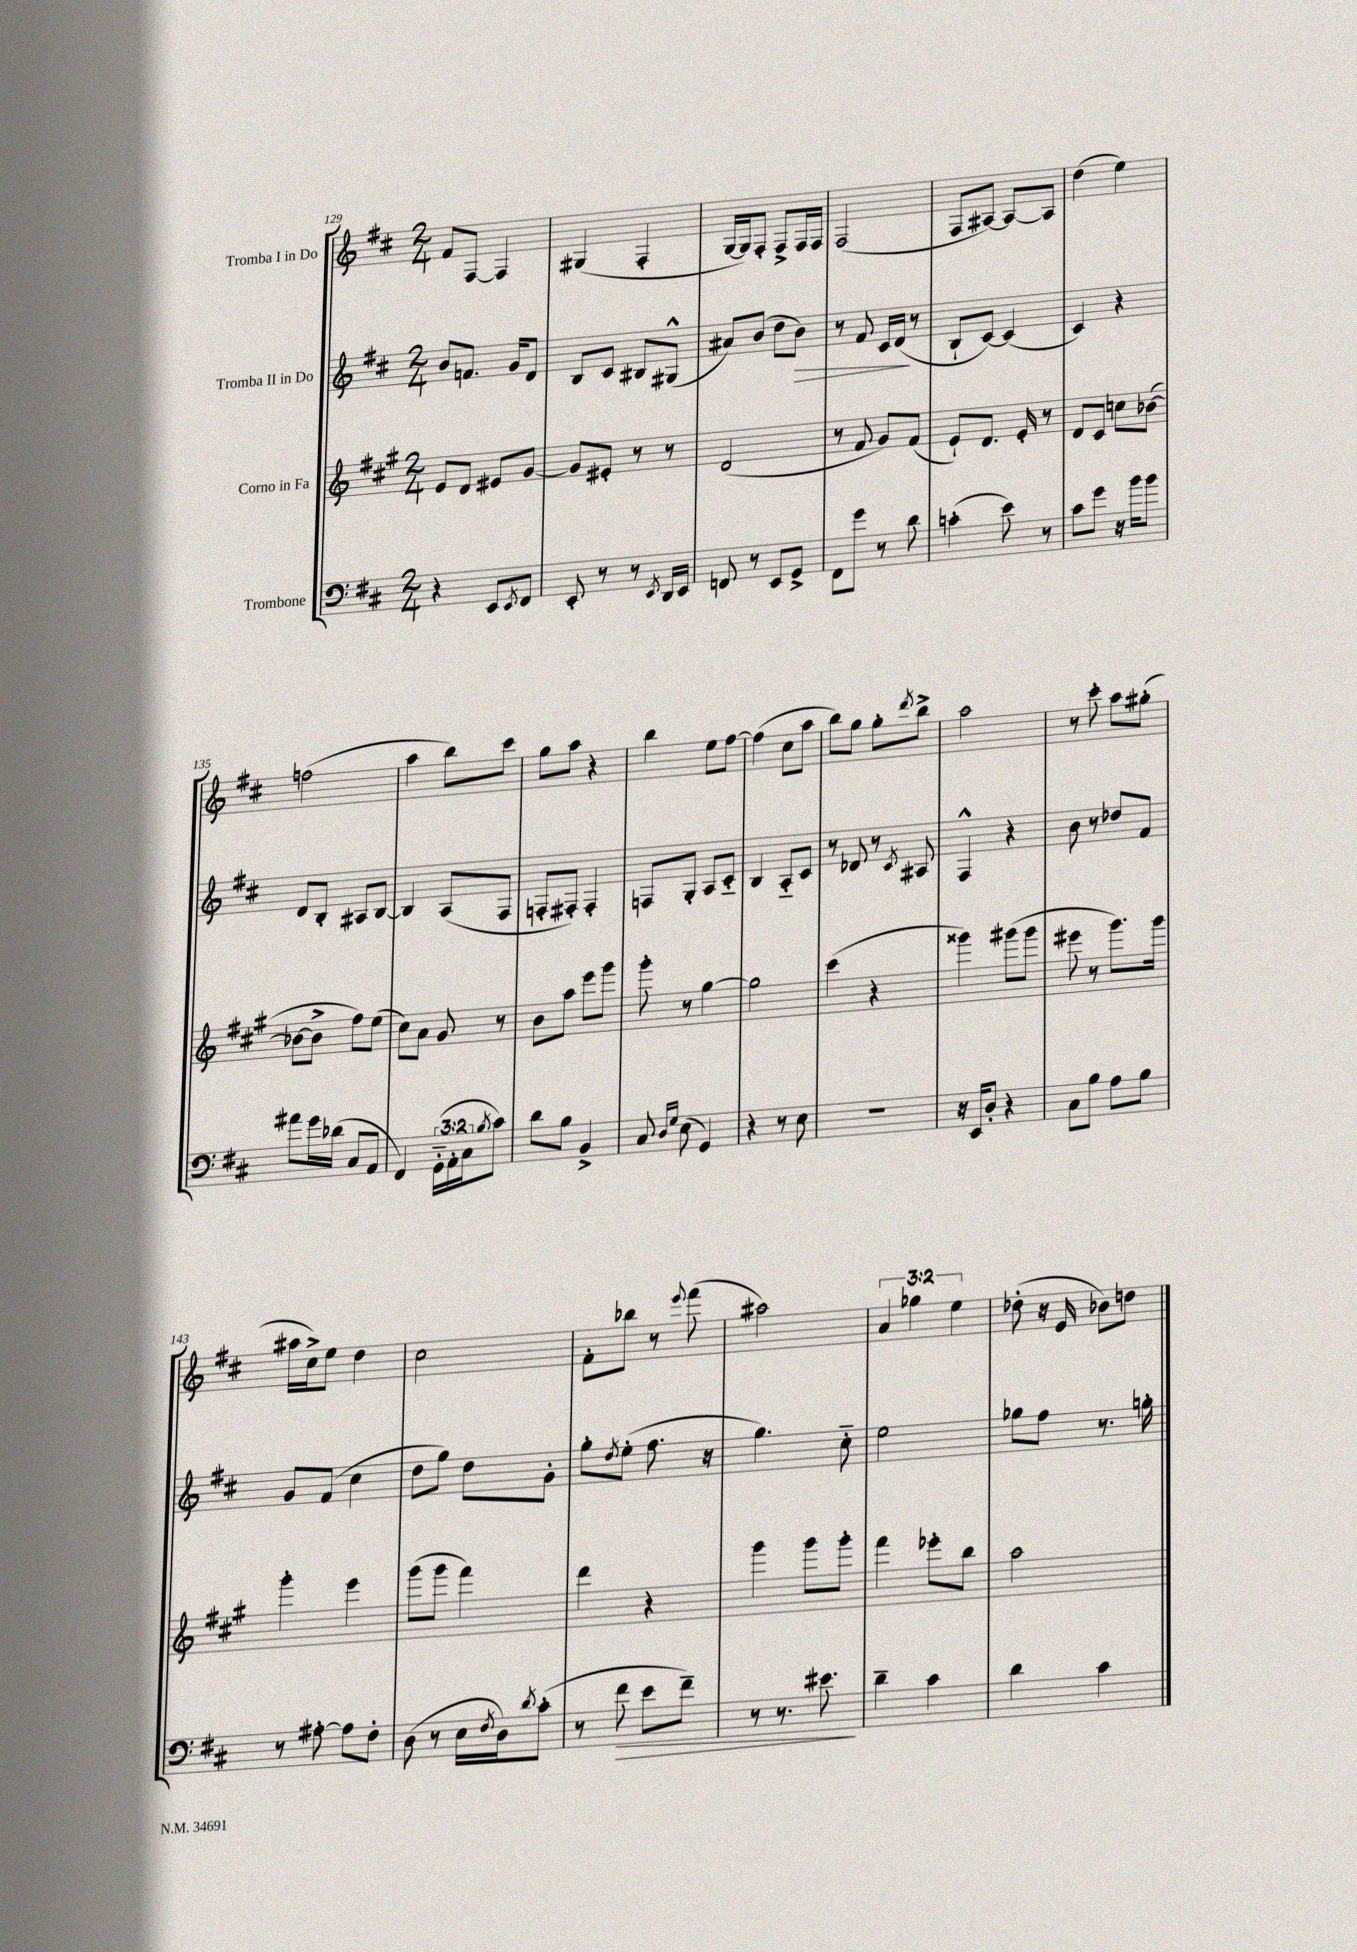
<<
\new StaffGroup <<
\new Staff = "s0" \with { instrumentName = "Tromba I in Do" } {
    \clef treble \key d \major \numericTimeSignature \time 2/4 \override Staff.TupletNumber.text = #tuplet-number::calc-fraction-text
    fis'8 fis8~ fis4 |
    gis4( fis4-. |
    g16~ g16) fis8-. fis8-> fis16 fis16 |
    fis2( |
    fis8 ais8~) ais8~ ais8 |
    d''4( e''4) |
    f''2( |
    a''4 b''8) cis'''8 |
    g''8 a''8 r4 |
    b''4 e''8 fis''8~ |
    fis''4( cis''8 a''8 |
    b''8) g''8 g''8-. \acciaccatura { d'''8 } b''8-> |
    a''2 |
    r8 cis'''8-. a''8 gis''8-.( |
    ais''16 cis''16->) e''8 d''4 |
    cis''2 |
    fis'8-. bes''8 r8 \appoggiatura { e'''8 } fis'''8( |
    ais''2) |
    \tuplet 3/2 { a'4 ges''4 e''4 } |
    des''8-.( r16 e'16 bes'8) d''8 \bar "|." |
}
\new Staff = "s1" \with { instrumentName = "Tromba II in Do" } {
    \clef treble \key d \major \numericTimeSignature \time 2/4
    b'8 f'8. g'16 d'8 |
    b8 cis'8 bis8 gis8-^( |
    ais'8) b'8( d''8 b'8\>) |
    r8 fis'8 cis'16 d'16\!( r8 |
    b8-! cis'8~) cis'4( |
    cis'4) r4 |
    d'8 b8-. ais8 b8~ |
    b4 a8( fis8 |
    f8-. fis8-.) fis4-. |
    f8 g8-. a8 cis'8-_ |
    b4 a8-_ cis'8 |
    r8 des'8 r8 \acciaccatura { cis'8 } ais8 |
    fis4-^ r4 |
    b'8 r8 des''8 fis'8 |
    g'8 fis'8( cis''4 |
    d''8 g''8) d''8 g'8-. |
    g''8-. \acciaccatura { d''8 } e''8-.( fis''8. r16 |
    g''4.) cis''8-_ |
    e''2 |
    ges''8 fis''8 r8. g''16-. \bar "|." |
}
\new Staff = "s2" \with { instrumentName = "Corno in Fa" } {
    \clef treble \key a \major \numericTimeSignature \time 2/4
    e'8 d'8 eis'8 gis'8~ |
    gis'8 eis'8-. r8 r8 |
    d'2( |
    r8 fis'8 gis'8) fis'8( |
    e'8-!) d'8. e'16-. r8 |
    d'8 cis'8 c''8 bes'8~( |
    bes'8~ bes'8-> fis''8) e''8( |
    cis''8) a'8 gis'8 r8 |
    b'8 a''8 e'''8 gis'''8 |
    gis'''8-. r8 gis''4~ |
    gis''2 |
    cis'''4( r4 |
    gisis'''4) gis'''8( gis'''8 |
    eis'''8 r8 gis'''8.) gis'''16 |
    gis'''4-. e'''4 |
    gis'''8( gis'''8 fis'''4) |
    d'''4 r4 |
    gis'''4 gis'''8 gis'''8-. |
    fis'''4 ees'''8-. b''8 |
    a''2 \bar "|." |
}
\new Staff = "s3" \with { instrumentName = "Trombone" } {
    \clef bass \key d \major \numericTimeSignature \time 2/4 \override Staff.TupletNumber.text = #tuplet-number::calc-fraction-text
    r4 e,8 \acciaccatura { e,8 } fis,8 |
    e,8-. r8 r8 \acciaccatura { e,8 } d,16 e,16 |
    f,8 r8 e,8 g,8-> |
    fis,8 g'8 r8 d'8 |
    c'4-.( e'8) r8 |
    cis'8 g'8 r16 b'16 b'8 |
    ais'8 g'16 des'16( cis8 a,8 |
    fis,4) \tuplet 3/2 { g,16-_( a,16-. cis16 } \acciaccatura { b8 } cis'8) |
    d'8 b8 b,4-> |
    cis8 \grace { d16 g16 } e8( g,4) |
    r4 r8 e8 |
    r2 |
    r16 e,16 d8-. r4 |
    cis8 b8 a8 b8 |
    r8 ais8~-. ais8 fis8-. |
    d8( r8 e16 \acciaccatura { fis8 } d16) \acciaccatura { d'8 } cis'8-.( |
    r8 fis'8\> e'8 fis'8--) |
    r8 r8. eis'8.\! |
    d'4-- cis'4 |
    d'4 cis'4 \bar "|." |
}
>>
>>
\layout { \context { \Score currentBarNumber = #129 } }
